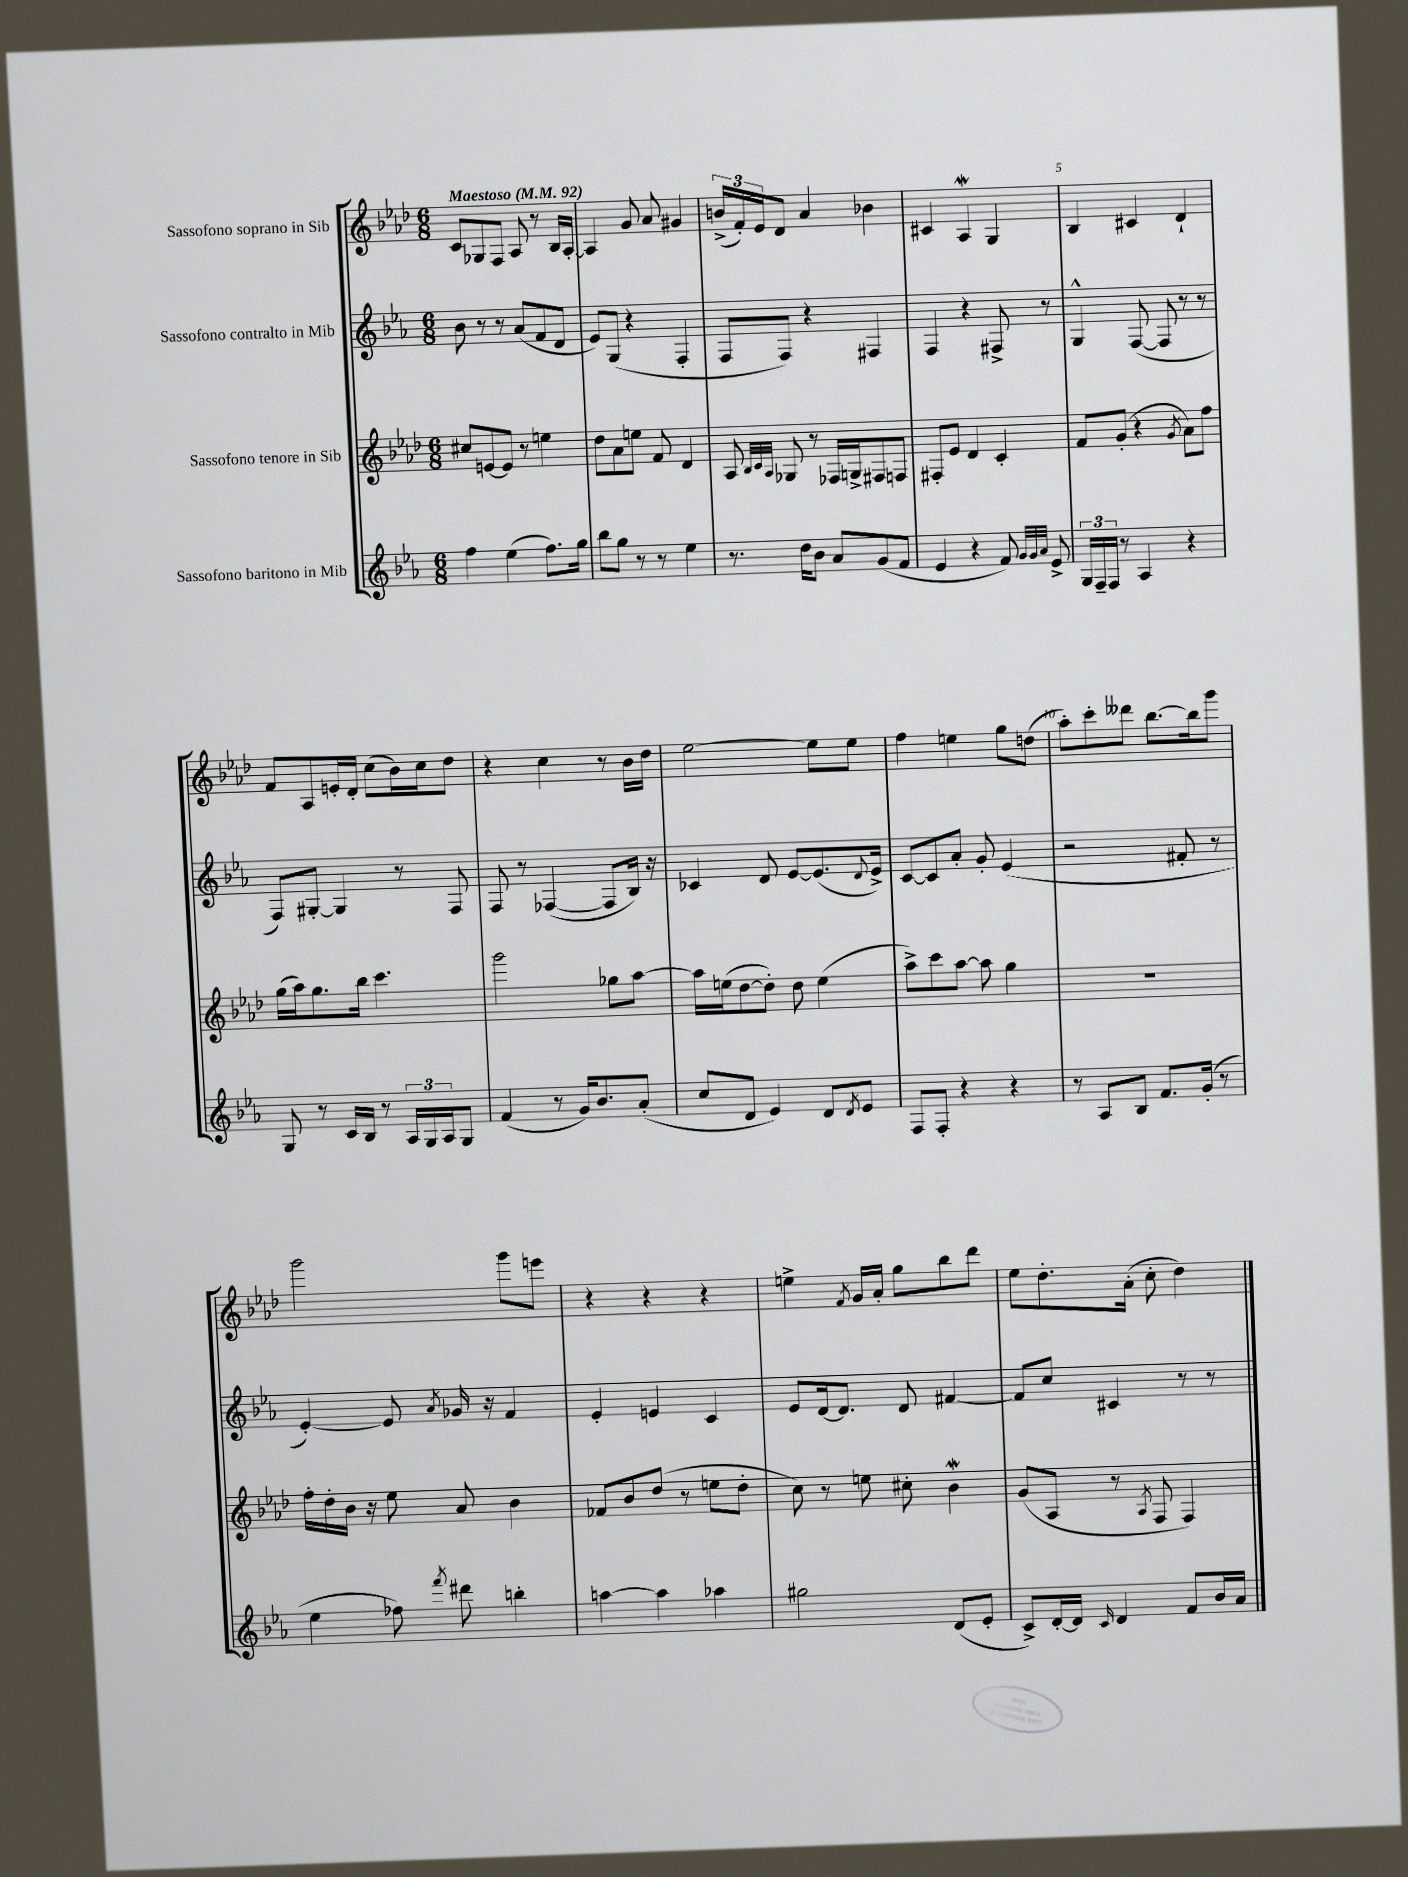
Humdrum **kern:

**kern	**kern	**kern	**kern
*part4	*part3	*part2	*part1
*staff4	*staff3	*staff2	*staff1
*I"Sassofono baritono in Mib	*I"Sassofono tenore in Sib	*I"Sassofono contralto in Mib	*I"Sassofono soprano in Sib
*clefG2	*clefG2	*clefG2	*clefG2
*k[b-e-a-]	*k[b-e-a-d-]	*k[b-e-a-]	*k[b-e-a-d-]
*M6/8	*M6/8	*M6/8	*M6/8
*MM92	*MM92	*MM92	*MM92
=1	=1	=1	=1
!	!	!	!LO:TX:a:B:t=Maestoso
4ff\	8cc#X/L	8b-\	8c/L
.	[8en/	8r	8G-X/
(4ee-\	8e/J]	8r	8F/J
.	8r	(8a-/L	8A-/
8.ff\L)	4een\	8f/	8r
.	.	8d/J	16B-/LL
16gg\Jk	.	.	[16A-'/JJ
=2	=2	=2	=2
8bb-\L	8dd-\L	8e-/L)	4A-/]
8gg\J	8a-\	(8G/J	.
8r	8een\J	4r	8g/
8r	8f/	.	8a-/
4ee-\	4d-/	4F'/	4g#X/
=3	=3	=3	=3
8.r	8A-/	8F/L	(24bn^/LL
.	.	.	24f'/)
.	.	.	24e-/J
.	32qqB-/LLL	.	.
.	32qqc/	.	.
.	32qqA-/JJJ	.	.
.	8G-X/	8F/J)	8d-/J
16dd\KL	.	.	.
8b-\J	8r	4r	4a-/
8a-/L	16F-X/LL	.	.
.	16Gn^/J	.	.
(8g/	8F#X/	4F#X/	4b-X\
8f/J	8Fn/J	.	.
=4	=4	=4	=4
4e-/	8F#X'/L	4F/	4c#X/
.	8e-/J	.	.
4r	4d-/	4r	4A-w/
8f/)	4c'/	8F#X^/	4G/
32qqg/LLL	.	.	.
32qqg/	.	.	.
32qqa-/JJJ	.	.	.
8e-^/	.	8r	.
=5	=5	=5	=5
24G/LL	8f/L	4G^^/	4B-/
24F~/	.	.	.
24F/JJ	.	.	.
8r	(8g'/J	.	.
4A-/	4r	([8F/	4c#X/
.	.	8F/]	.
.	8qg/	.	.
4r	8a-\L)	8r	4d-`/
.	8ff\J	8r	.
!!LO:LB:g=z
=6	=6	=6	=6
8G/	(16gg\LL	8F/L)	8f/L
.	16aa-\J)	.	.
8r	8.gg\	[8G#X'/J	8A-/
16c/LL	.	4G#/]	16en'/L
16B-/JJ	16bb-\Jk	.	16d-'/JJ
8r	4.ccc\	.	(8cc\L
24A-/LL	.	8r	16b-\L)
24G/	.	.	.
.	.	.	16cc\J
24A-/J	.	.	.
8G/J	.	8F/	8dd-\J
=7	=7	=7	=7
(4f/	2ggg\	8F/	4r
.	.	8r	.
8r	.	([4F-X/	4cc\
16g/KL)	.	.	.
8.b-/	.	.	.
.	8gg-X\L	8F-/L]	8r
(8a-'/J	[8aa-\J	16B-/Jk)	16b-\LL
.	.	16r	16dd-\JJ
=8	=8	=8	=8
8cc/L	16aa-\LL]	4c-X/	[2ee-\
.	(16een\J	.	.
8d/J	[8dd-\	.	.
4e-/)	8dd-'\J])	8d/	.
.	8dd-\	[8e-/L	.
8d/L	(4ee\	(8.e-/]	8ee-\L]
8qd/	.	.	.
8e-/J	.	.	8ee-\J
.	.	8qqd/	.
.	.	16e-^/Jk)	.
=9	=9	=9	=9
8F/L	8aa-^\L)	[8c/L	4ff\
8F'/J	8ccc\	8c/]	.
4r	[8aa-\J	8a-'/J	4een\
.	8aa-\]	8g'/	.
4r	4gg\	(4e-/	8gg\L
.	.	.	(8ddn\J
=10	=10	=10	=10
8r	2.r	2r	8aa-'\L)
8A-/L	.	.	8ccc'\
8B-/J	.	.	8ddd--X\J
8.f/L	.	.	[8.bb-\L
.	.	8f#X'/	.
(16g'/Jk	.	.	16bb-\k]
8r	.	8r	8ggg\J
!!LO:LB:g=z
=11	=11	=11	=11
4ee-\	16ff'\LL	[4e-'/)	2ggg\
.	16dd-'\	.	.
.	16b-\JJ	.	.
.	16r	.	.
8ff-X\)	8ee-\	8e-/]	.
8qfff/	.	8qa-/	.
8ddd#X\	8a-/	16g-X/	.
.	.	16r	.
4bbn'\	4b-\	4f/	8ggg\L
.	.	.	8eeen\J
=12	=12	=12	=12
[4aan\	8f-X/L	4e-'/	4r
.	8b-/	.	.
4aa\]	(8dd-/J	4en/	4r
.	8r	.	.
4aa-X\	8een\L	4c/	4r
.	8dd-'\J	.	.
=13	=13	=13	=13
2gg#X\	8cc\)	8e-/L	4een^\
.	8r	[16d/k	.
.	.	8.d/J]	.
.	.	.	8qf/
.	8een\	.	16g/LL
.	.	.	16a-'/JJ
.	8cc#X'\	8d/	8gg\L
(8d/L	4b-W\	[4f#X/	8bb-\
8e-'/J	.	.	8ddd-\J
=14	=14	=14	=14
8c^/L)	(8g/L	8f#/L]	8ee-\L
[16d'/L	8A-/J	8cc/J	8.dd-'\
16d/JJ]	.	.	.
16qqc/	.	.	.
4d/	8r	4c#X/	.
.	.	.	(16a-'\Jk
.	8qA-/	.	.
.	8F/	.	8cc'\
8f/L	4F/)	8r	4dd-\)
16b-/L	.	8r	.
16a-/JJ	.	.	.
==	==	==	==
*-	*-	*-	*-
